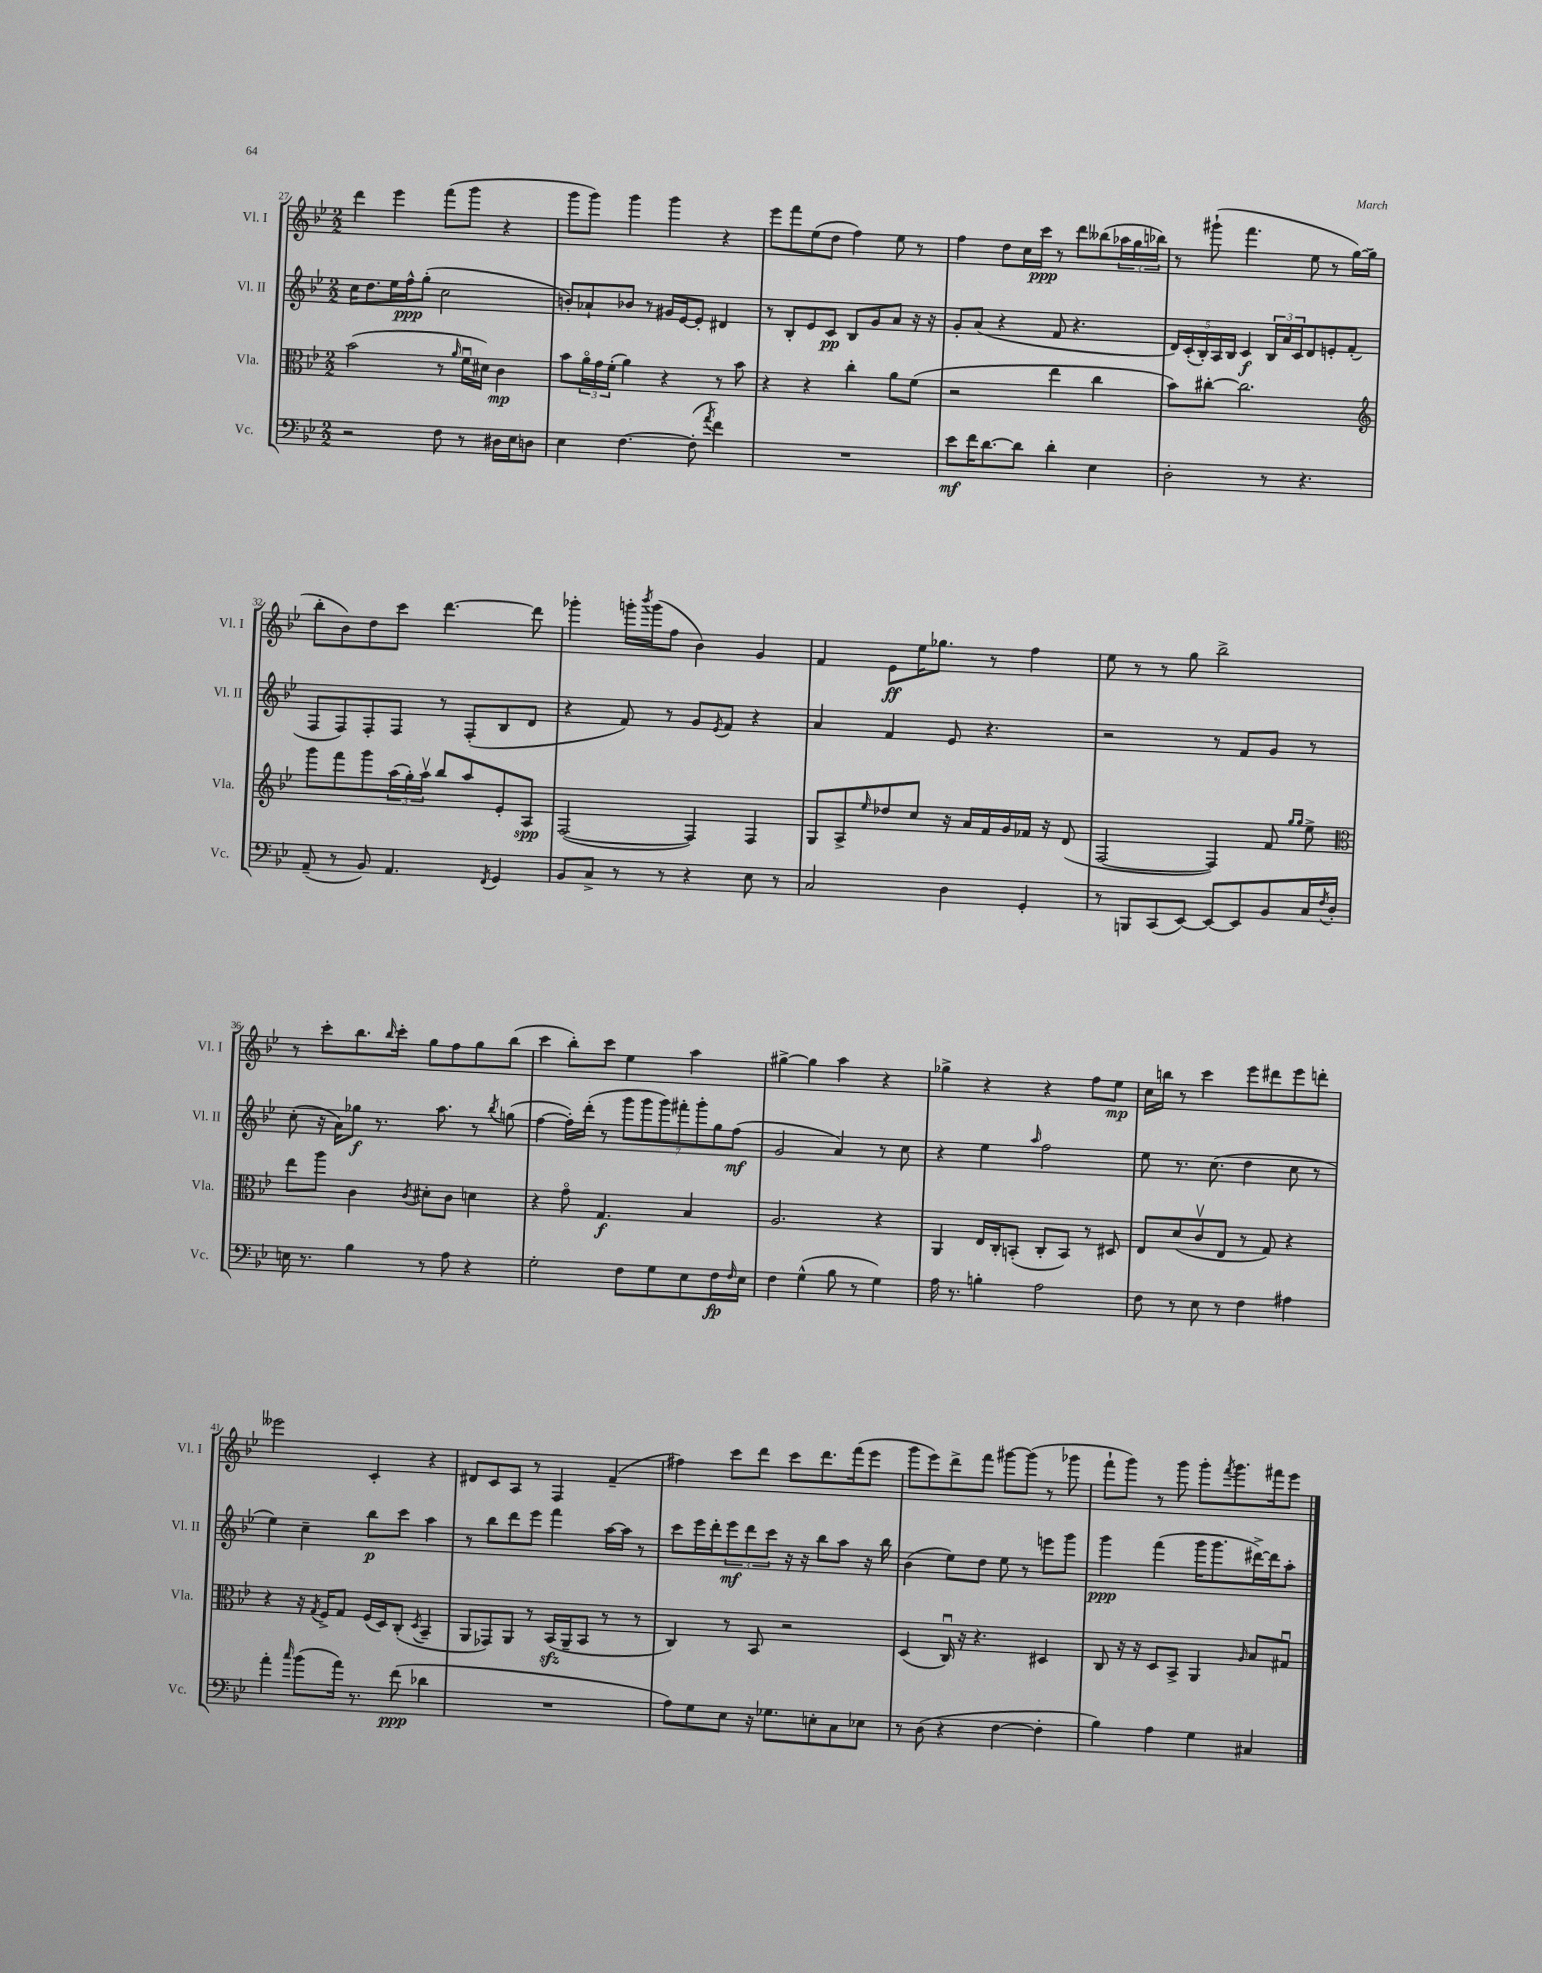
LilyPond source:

<<
\new StaffGroup <<
\new Staff = "s0" \with { instrumentName = "Vl. I" shortInstrumentName = "Vl. I" } {
    \clef treble \key bes \major \numericTimeSignature \time 2/2
    d'''4 ees'''4 f'''8( g'''8 r4 |
    g'''8 g'''8) g'''4 g'''4 r4 |
    ees'''8 f'''8 ees''8( d''8 f''4) ees''8 r8 |
    f''4 d''8 c''16 c'''16\ppp r8 d'''8 beses''8( \tuplet 3/2 { aes''16 g''16 bes''16) } |
    r8 gis'''8-!( f'''4. ees''8 r8 g''16~) g''16( |
    bes''8-. bes'8) d''8 c'''8 d'''4.~ d'''8 |
    ges'''4-. g'''16-. \acciaccatura { bes'''8 } g'''16( f''8 bes'4) g'4 |
    f'4 ees'8\ff ees''16 ges''8. r8 f''4 |
    ees''8 r8 r8 g''8 bes''2-> |
    r8 c'''8-. bes''8. \grace { bes''16 } c'''16-. g''8 f''8 g''8 bes''8( |
    c'''4 bes''8-.) c'''8 ees''4 a''4 |
    gis''4~-> gis''4 a''4 r4 |
    ges''4-> r4 r4 f''8 ees''8\mp |
    c''16 b''16 r8 c'''4 ees'''8 dis'''8 ees'''8 d'''8-. |
    eeses'''2 c'4-. r4 |
    dis'8 c'8 a8 r8 f4 f'4--( |
    fis''4) c'''8 d'''8 c'''8 d'''8. f'''16( ees'''8 |
    g'''8 ees'''8) d'''8-> f'''8 gis'''8~ gis'''8( r8 ges'''8 |
    f'''8-! g'''8) r8 g'''8 g'''8-. \acciaccatura { f'''8 } g'''8. fis'''16 ees'''8 \bar "|." |
}
\new Staff = "s1" \with { instrumentName = "Vl. II" shortInstrumentName = "Vl. II" } {
    \clef treble \key bes \major \numericTimeSignature \time 2/2
    c''16 d''8. ees''16 f''16-^\ppp g''8-.( c''2 |
    b'8-.) aes'8-! bes'8 r8 gis'16 ees'16~ ees'8-. dis'4 |
    r8 bes8-. ees'8 c'8\pp bes8 g'8 a'8 r16 r16 |
    g'8-. a'8( r4 f'8 r4. |
    \tuplet 5/4 { d'16) c'16-.( bes16-.) a16 bes16 } c'4\f \tuplet 3/2 { bes16 a'16 c'16 } d'8 e'8-. f'8-.( |
    f8 f8) f8-. f8 r8 f8-.( bes8 d'8 |
    r4 f'8) r8 g'8 \acciaccatura { ees'8 } f'8 r4 |
    a'4 f'4 ees'8 r4. |
    r2 r8 f'8 g'8 r8 |
    c''8-.( r16 a'16) ges''8\f r8. a''8. r8 \acciaccatura { bes''8 } g''8( |
    f''4~ f''16-.) d'''16-.( r8 \tuplet 7/4 { g'''8 g'''8 g'''8) fis'''8-. g'''8-. g''8 f''8\mf( } |
    g'2 a'4) r8 c''8 |
    r4 ees''4 \grace { a''16 } f''2 |
    ees''8 r8. c''8.( d''4 c''8 r8 |
    ees''4) c''4-- bes''8\p c'''8 a''4 |
    r8 bes''8 d'''8 ees'''8 f'''4 a''16~ a''16 r8 |
    c'''8 ees'''16 d'''16-. \tuplet 3/2 { ees'''8\mf d'''8 c'''8 } r16 r16 bes''8 a''8 r16 bes''16 |
    bes'4( ees''8) d''8 ees''8 r8 e'''8 g'''8 |
    g'''4\ppp f'''4( g'''16 g'''8. dis'''16~->) dis'''16 a''8-. \bar "|." |
}
\new Staff = "s2" \with { instrumentName = "Vla." shortInstrumentName = "Vla." } {
    \clef alto \key bes \major \numericTimeSignature \time 2/2
    bes'2( r8 \grace { a'16 } f'16\downbow dis'16) c'4\mp |
    bes'8 \tuplet 3/2 { a'16\flageolet g'16 f'16-.( } a'4) r4 r8 bes'8 |
    r4 r4 c''4-. a'8 f'8( |
    r2 ees''4 c''4 |
    bes'8) cis''8~-. cis''2. |
    \clef treble g'''8 f'''8 g'''8 \tuplet 3/2 { a''16( g''16-.) a''16\upbow } bes''8 a''8 ees'8-. a8\spp |
    f2~( f4) f4 |
    g8 a8-> \grace { ees''16 } des''8 c''8 r16 a'16 f'16 g'16 fes'16 r16 d'8( |
    f2~ f4) f'8 \grace { g''16 g''16 } ees''8-> |
    \clef alto ees''8 a''8 c'4 \acciaccatura { c'8 } dis'8-. c'8 d'4 |
    r4 g'8\flageolet g4.\f bes4 |
    a2. r4 |
    a,4 ees16 c16-. b,8-.( c8-. b,8) r8 dis8 |
    ees8 d'8( c'8\upbow ees8 r8 g8) r4 |
    r4 r16 \acciaccatura { g8 } f16-> g8 f16( d16) c8-.( \acciaccatura { d8 } bes,4-- |
    a,8 ges,8) a,8 r8 bes,16\sfz( a,16-- bes,8 r8 r8 |
    c4) r8 bes,8 r2 |
    d4( c16\downbow) r16 r4. dis4 |
    c8 r16 r16 d8 bes,8-> a,4 \grace { a16 } bes8 gis8\downbow \bar "|." |
}
\new Staff = "s3" \with { instrumentName = "Vc." shortInstrumentName = "Vc." } {
    \clef bass \key bes \major \numericTimeSignature \time 2/2
    r2 f8 r8 dis16 ees16 d8 |
    ees4 f4.~ f8-.( \acciaccatura { a'8 } f'4) |
    R1 |
    ees'8\mf f'16 d'8.~ d'8 d'4-. ees4 |
    d2-. r8 r4. |
    a,8--( r8 bes,8) a,4. \acciaccatura { f,8 } g,4 |
    bes,8 c8-> r8 r8 r4 ees8 r8 |
    c2 d4 g,4-. |
    r8 b,,8 c,8( ees,8~) ees,8~ ees,8 bes,8 c16 \acciaccatura { f8 } d16-. |
    e16 r8. bes4 r8 a8 r4 |
    g2-. f8 g8 ees8 f16\fp \grace { f16 } ees16 |
    f4 g4-^( bes8 r8 g4) |
    a16 r8. b4-. a2 |
    f8 r8 ees8 r8 f4 ais4 |
    a'4-. \grace { c''16 } bes'8( a'16) r8. f'8\ppp( des'4 |
    R1 |
    a8) g8 ees8 r16 ges8. e8-. c8 ees8 |
    r8 d8( r4 f4~ f4-. |
    bes4) a4 g4 cis4 \bar "|." |
}
>>
>>
\layout { \context { \Score currentBarNumber = #27 } }
